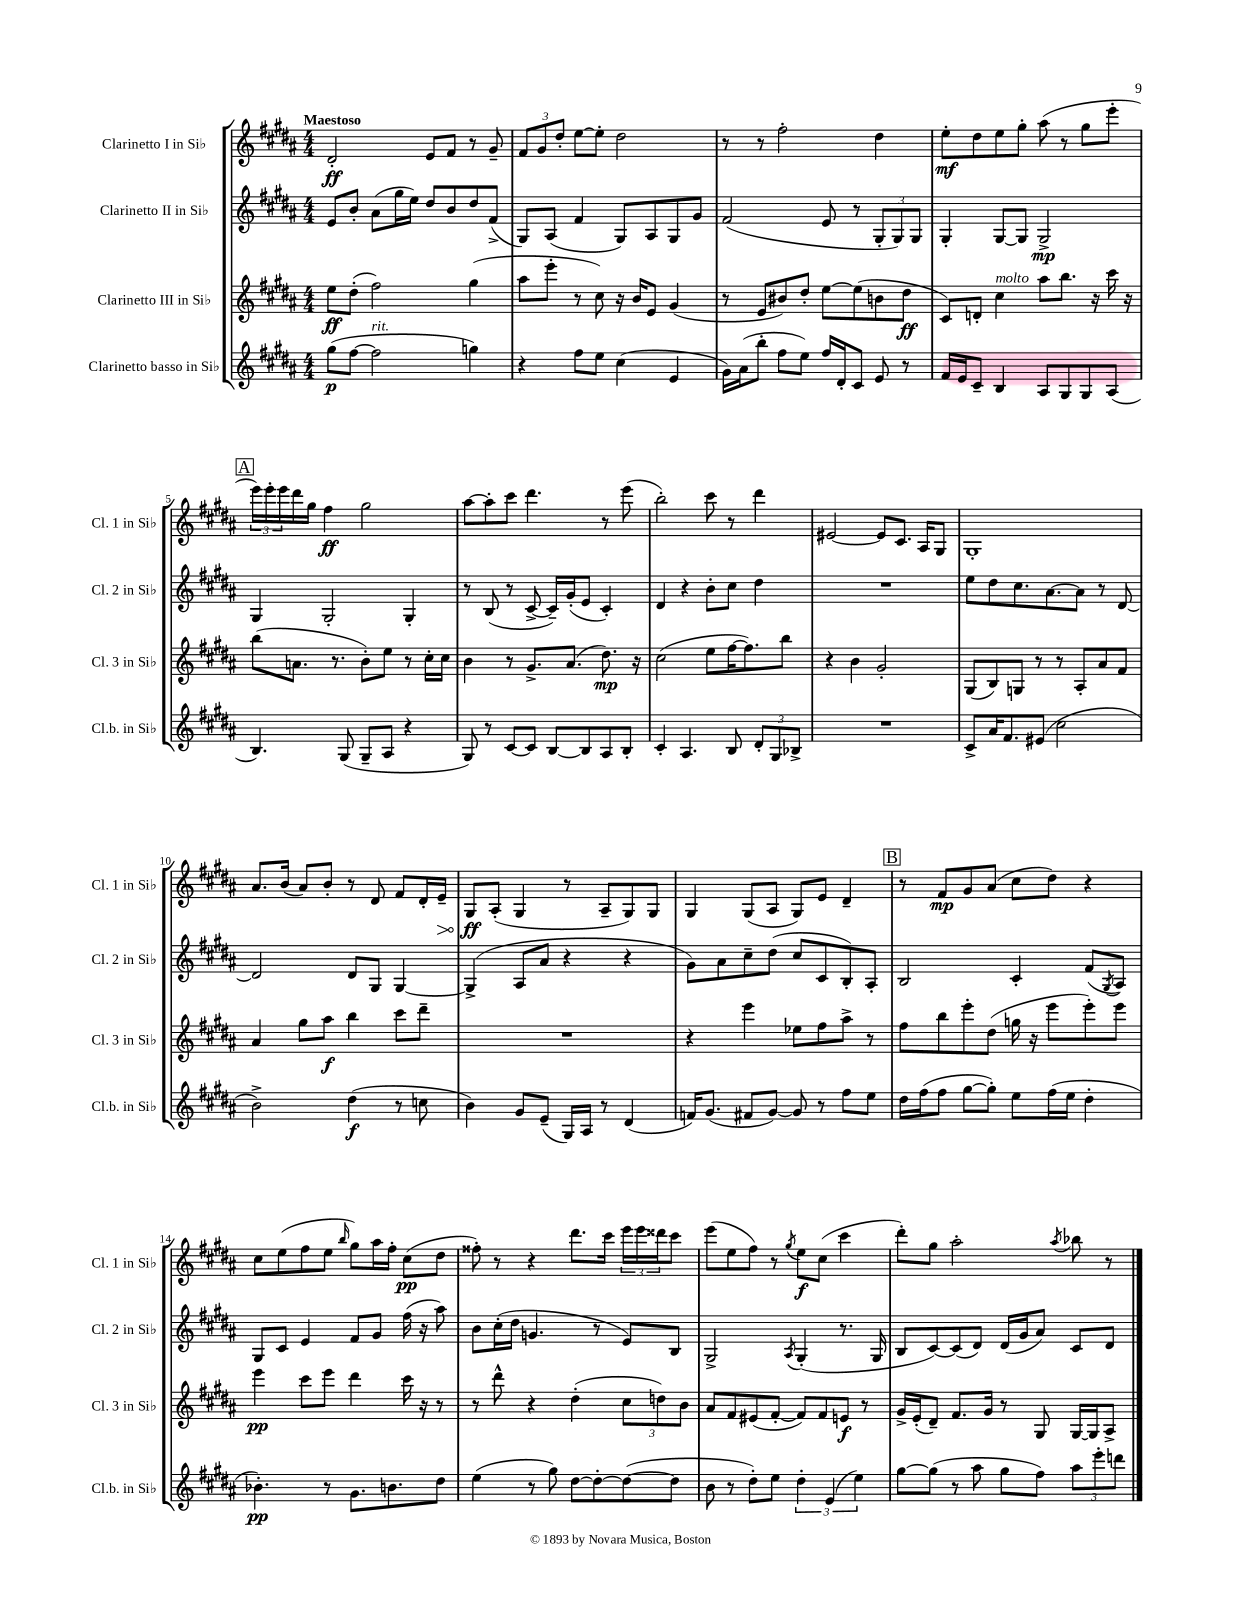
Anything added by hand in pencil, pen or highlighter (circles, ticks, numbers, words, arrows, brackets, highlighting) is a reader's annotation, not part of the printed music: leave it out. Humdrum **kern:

**kern	**kern	**kern	**kern
*staff4	*staff3	*staff2	*staff1
*clefG2	*clefG2	*clefG2	*clefG2
*k[f#c#g#d#a#]	*k[f#c#g#d#a#]	*k[f#c#g#d#a#]	*k[f#c#g#d#a#]
*M4/4	*M4/4	*M4/4	*M4/4
(8gg#	8ee	8e	2d#'
[8ff#	(8dd#'	8b'	.
2ff#]	2ff#)	(8a#	.
.	.	16gg#	.
.	.	16ee)	.
.	.	8dd#	8e
.	.	8b	8f#
4gg)	(4gg#	8dd#	8r
.	.	(8f#^	8g#~
=	=	=	=
4r	8aa#	8G#)	12f#
.	.	.	12g#
.	8eee'	(8A#	.
.	.	.	12dd#'
8ff#	8r	4f#	[8ee
8ee	8cc#)	.	8ee']
(4cc#	16r	8G#)	2dd#
.	16b	.	.
.	8e	8A#	.
4e	(4g#	8G#	.
.	.	8g#	.
=	=	=	=
16g#)	8r	(2f#	8r
(16a#	.	.	.
8bb'	8e	.	8r
8ff#	8b#)	.	2ff#'
8ee)	8dd#'	.	.
16ff#	[8ee	8e	.
16d#'	.	.	.
8c#	(8ee]	8r	.
8e	8b	12G#'	4dd#
.	.	12G#)	.
8r	8dd#	.	.
.	.	12G#	.
=	=	=	=
16f#	8c#)	4G#'	8ee'
16e	.	.	.
8c#~	8d'	.	8dd#
4B	4cc#	[8G#	8ee
.	.	8G#]	8gg#'
8A#	8aa#	2G#^	(8aa#
8G#	8.bb	.	8r
8G#	.	.	8gg#
.	16r	.	.
(8A#	16ccc#	.	8eee'
.	16r	.	.
=	=	=	=
4.B)	(8bb	4G#	24eee)
.	.	.	24eee'
.	.	.	24eee
.	8.a	.	16ddd#
.	.	.	16gg#
.	.	2G#'	4ff#
.	8.r	.	.
(8G#	.	.	.
8G#~	8b')	.	2gg#
8A#	8ee	.	.
4r	8r	4G#'	.
.	16cc#'	.	.
.	16cc#	.	.
=	=	=	=
8G#)	4b	8r	[8aa#
8r	.	(8B	8aa#']
[8c#	8r	8r	8ccc#
8c#]	8.g#^	[8c#^	4.ddd#
[8B	.	16c#~])	.
.	(8.a#	(16g#'	.
8B]	.	8e	.
8A#	8.dd#)	4c#')	8r
8B'	.	.	(8eee
.	16r	.	.
=	=	=	=
4c#'	(2cc#	4d#	2bb')
4.A#	.	4r	.
.	8ee	8b'	8ccc#
8B	[16ff#	8cc#	8r
.	8.ff#])	.	.
12d#'	.	4dd#	4ddd#
12G#	.	.	.
.	8bb	.	.
12B-^	.	.	.
=	=	=	=
1r	4r	1r	[2e#
.	4b	.	.
.	2g#'	.	8e#]
.	.	.	8.c#
.	.	.	16A#
.	.	.	8G#
=	=	=	=
8c#^	(8G#	8ee	1G#'
16a#	8B)	8dd#	.
8.f#	.	.	.
.	8G	8.cc#	.
(8e#	8r	.	.
.	.	[8.a#	.
2cc#	8r	.	.
.	8A#'	8a#]	.
.	8a#	8r	.
.	8f#	[8d#	.
=	=	=	=
2b^)	4a#	2d#]	8.a#
.	.	.	(16b
.	8gg#	.	8a#)
.	8aa#	.	8b'
(4dd#	4bb	8d#	8r
.	.	8G#	8d#
8r	8ccc#	[4G#	8f#
8cc	8ddd#~	.	16d#'
.	.	.	16e~
=	=	=	=
4b)	1r	(4G#^]	8G#
.	.	.	(8A#'
8g#	.	8A#	4G#
(8e~	.	8a#	.
16G#)	.	4r	8r
16A#	.	.	.
8r	.	.	8A#~
(4d#	.	4r	8G#)
.	.	.	8G#
=	=	=	=
16f)	4r	8g#)	4G#
(8.g#	.	.	.
.	.	8a#	.
8f#	4eee	8cc#~	(8G#
[8g#)	.	(8dd#	8A#
8g#]	8ee-	8cc#	8G#)
8r	8ff#	8c#	8e
8ff#	8aa#^	8B')	4d#~
8ee	8r	8A#'	.
=	=	=	=
16dd#	8ff#	2B	8r
(16ff#	.	.	.
8ff#	8bb	.	8f#
[8gg#	8eee'	.	8g#
8gg#'])	(8dd#	.	(8a#
8ee	16gg	4c#'	8cc#
.	16r	.	.
(16ff#	8eee	.	8dd#)
16ee	.	.	.
4dd#'	8eee')	(8f#	4r
.	.	8qG#	.
.	8eee	8A#)	.
=	=	=	=
4.b-')	4eee	8G#	8cc#
.	.	8c#	(8ee
.	8ccc#	4e	8ff#
8r	8eee	.	8ee
.	.	.	16qqbb
8.g#	4ddd#	8f#	8gg#)
.	.	8g#	16aa#
8.b	.	.	16ff#'
.	16ccc#	(16ff#	(8cc#
.	16r	16r	.
8dd#	8r	8aa#)	8dd#
=	=	=	=
(4ee	8r	8b	8ff##')
.	8ddd#^^	(16cc#'	8r
.	.	16dd#	.
8r	4r	4.g	4r
8gg#)	.	.	.
[8dd#	(4dd#'	.	8.ddd#
8dd#'_	.	8r	.
.	.	.	16ccc#
(8dd#_	12cc#	8e)	24eee
.	.	.	24eee
.	12dd)	.	24ddd##
8dd#]	.	8B	8ccc#
.	12b	.	.
=	=	=	=
8b	8a#	2G#^	(8eee
8r	8f#	.	8ee
8dd#')	(8e#	.	8ff#)
8ee	[8f#'	.	8r
.	.	8qA#	8qgg#
6dd#'	8f#])	(4G#'	8ee
.	8f#	.	(8cc#
(6e	.	.	.
.	8e	8.r	4ccc#
6ee)	.	.	.
.	8r	.	.
.	.	16G#	.
=	=	=	=
[8gg#	16g#^	8B	8ddd#')
.	(16e'	.	.
(8gg#]	8d#~)	[8c#)	8gg#
8r	8.f#	(8c#]	2aa#'
8aa#	.	8d#)	.
.	16g#	.	.
8gg#	8r	(16d#	.
.	.	16g#	.
8ff#)	8G#	8a#)	.
.	.	.	8qaa#
12aa#	[16G#	8c#	8bb-
.	16G#]	.	.
12eee'	.	.	.
.	8A#^	8d#	8r
12ddd	.	.	.
==	==	==	==
*-	*-	*-	*-
